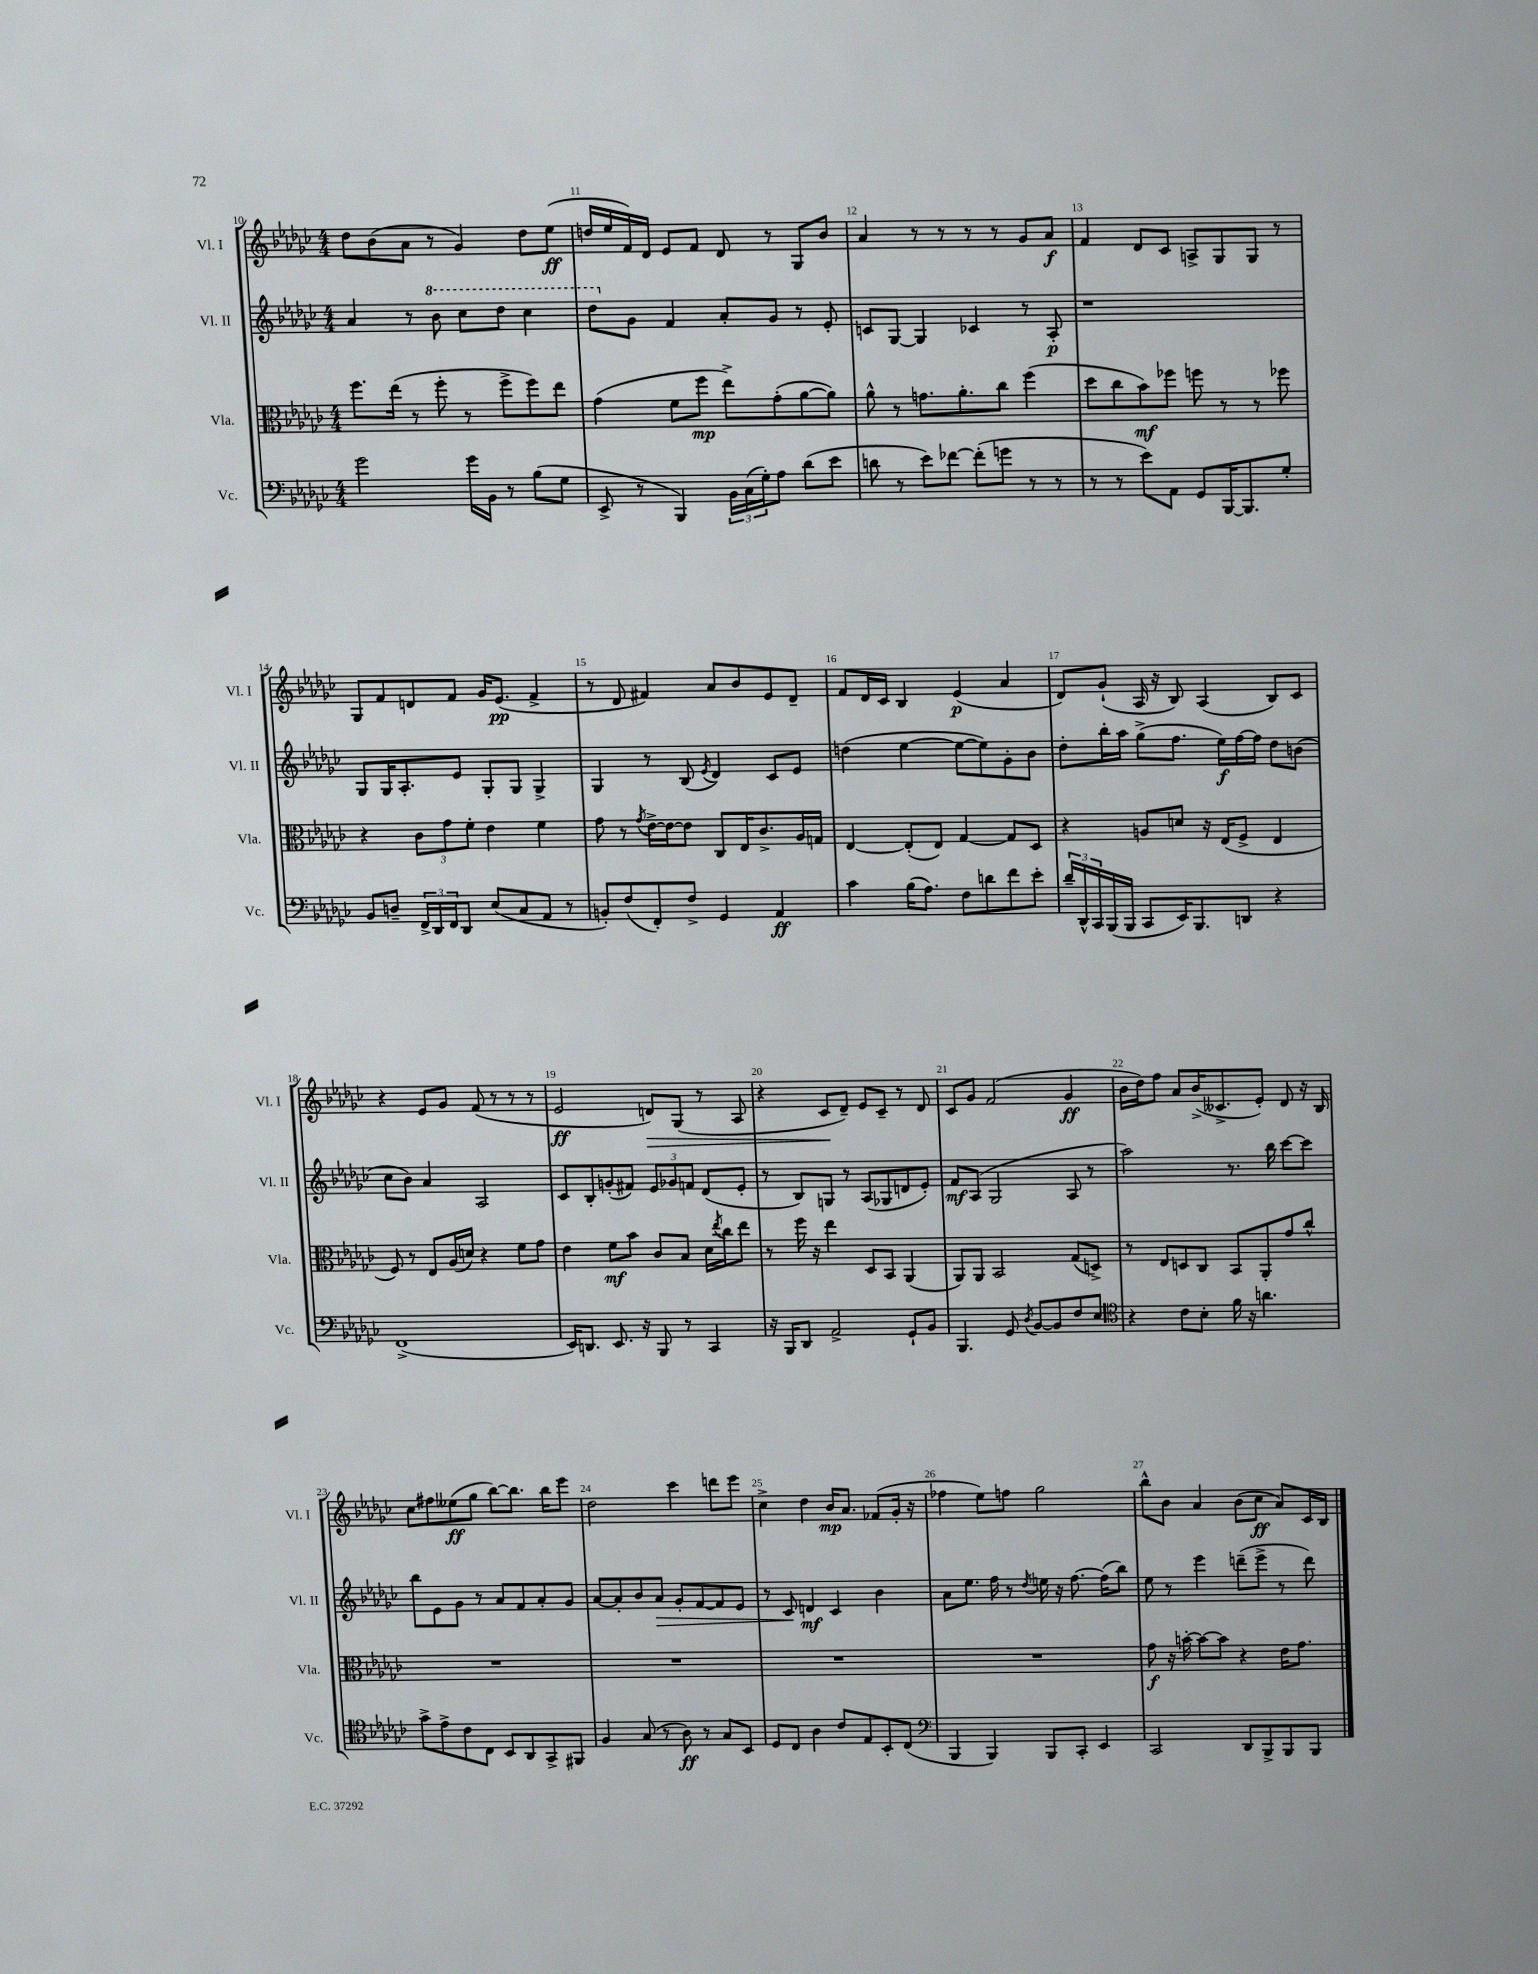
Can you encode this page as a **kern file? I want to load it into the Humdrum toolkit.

**kern	**kern	**kern	**kern
*staff4	*staff3	*staff2	*staff1
*clefF4	*clefC3	*clefG2	*clefG2
*k[b-e-a-d-g-c-]	*k[b-e-a-d-g-c-]	*k[b-e-a-d-g-c-]	*k[b-e-a-d-g-c-]
*M4/4	*M4/4	*M4/4	*M4/4
2g-\	8.ff\L	4a-/	8dd-\L
.	.	.	(8b-\
.	(16ee-\Jk	.	.
.	8r	8r	8a-\J
.	8ff'\	8bb-\	8r
16g-\LL	8r	8ccc-\L	4g-/)
16BB-\JJ	.	.	.
8r	8ff^\L	8ddd-\J	.
(8B-\L	8ff\)	4ccc-\	8dd-\L
8G-\J	8ee-\J	.	(8ee-\J
=	=	=	=
8EE-^/	(4g-\	8ddd-\L	16dd/LL
.	.	.	16ee-/
8r	.	8g-\J	16f/)
.	.	.	16d-/JJ
4BBB-/)	8f\L	4f/	8e-/L
.	8ff\J	.	8f/J
24BB-\LL	8ee-^\L)	8a-'/L	8d-/
(24C-\	.	.	.
24G-'\J)	.	.	.
8A-\J	(8g-'\	8g-/J	8r
(8d-\L	[8a-\	8r	8G-/L
8e-\J	8a-\]J)	8e-'/	8b-/J
=	=	=	=
8d\	8a-^^\	8c/L	4a-/
8r	8r	[8G-/J	.
8e-\L)	8.g\L	4G-/]	8r
[8f-\J	.	.	8r
.	8.a-'\	.	.
(8f-'\]L	.	4c-/	8r
8g\J	8cc-\J	.	8r
8r	(4ff\	8r	8g-/L
8r	.	8A-'/	8a-/J
=	=	=	=
8r	8dd-\L	1r	4f/
8r	8cc-\	.	.
8e-\L)	8b-\)	.	8d-/L
8AA-\J	8ff-\J	.	8c-/J
8GG-/L	8ff\	.	8A^/L
[16BBB-/K	8r	.	8G-/
8.BBB-/]	.	.	.
.	8r	.	8G-/J
8G-'/J	8ff-\	.	8r
=	=	=	=
8BB-/L	4r	8G-/L	8G-/L
8D~/J	.	16G-/K	8f/
.	.	8.A-'/	.
24FF^/LL	12c-\L	.	8d/
24DD-/	.	.	.
24FF/J	12g-\	.	.
8DD-/J	.	8e-/J	8f/J
.	12f'\J	.	.
(8E-/L	4e-\	8G-'/L	16g-/LK
.	.	.	(8.e-/J
8C-/	.	8G-/J	.
8AA-/J	4f\	4G-^/	4f^/
8r	.	.	.
=	=	=	=
8BB'/L)	8g-\	4G-/	8r
(8F/	8r	.	8d-/
.	8qg-/	.	.
8FF'/)	[16e-^\LL	8r	4f#/)
.	16e-\_J	.	.
8F^/J	8e-\]J	(8B-/	.
.	.	8qe-/	.
4GG-/	8C-/L	4d-/)	8a-/L
.	16E-/K	.	8b-/
.	8.c-^/	.	.
4AA-/	.	8c-/L	8e-/
.	16A-/L	8e-/J	8d-~/J
.	16G/JJ	.	.
=	=	=	=
4c-\	[4E-/	(4dd\	8f/L
.	.	.	16d-/L
.	.	.	16c-/JJ
(16B-\LK	(8E-'/]L	[4ee-\	4B-/
8.A-\J)	.	.	.
.	8E-/J)	.	.
8F\L	[4G-/	8ee-\_L	(4e-/
8d\	.	8ee-\])	.
8f\	8G-/]L	8g-'\	4a-/
8e-'\J	8D-/J	8b-\J	.
=	=	=	=
24d-~/LL	4r	8dd-'\L	8d-/L)
24DD-^^/	.	.	.
24CC-/	.	.	.
(16BBB-/	.	16bb-'\L	(8g-`/J
16BBB-/JJ	.	16aa-\JJ	.
8CC-/L	8A/L	(8gg-^\L	16A-/
.	.	.	16r
16EE-/K)	8d/J	8.ff\J	8B-/)
8.BBB-/	.	.	.
.	16r	.	(4A-/
.	(16E-/LK	16ee-\LL)	.
8DD/J	8F^/J	[16ff\	.
.	.	16ff\]JJ	.
4r	4E-/	8dd-\L	8B-/L)
.	.	(8b\J	8c-/J
=	=	=	=
(1FF^	8F/)	8cc-\L	4r
.	8r	8b-\J)	.
.	8E-/L	4a-/	8e-/L
.	(16A-/L	.	8g-/J
.	16d/JJ)	.	.
.	4r	2A-/	(8f/
.	.	.	8r
.	8f\L	.	8r
.	8g-\J	.	8r
=	=	=	=
16EE-/LK)	4e-\	8c-/L	2e-/
8.DD/J	.	.	.
.	.	8B-'/	.
8.EE-/	8f\L	(8g'/	.
.	8b-\J	8f#/J)	.
16r	.	.	.
8BBB-/	8c-/L	12e-/L	8d/L)
.	.	12g-/	.
8r	8B-/J	.	(8G-/J
.	.	12f/J	.
4CC-/	16d-\LL	(8d-/L	8r
.	8qee-/	.	.
.	16cc-\J	.	.
.	8ee-\J	8e-'/J	8A-/
=	=	=	=
16r	8r	8r	4r
16BBB-/LK	.	.	.
8DD-/J	16ff\	8B-/L)	.
.	16r	.	.
2AA-^/	4ee-\	8G/J	8c-/L
.	.	8r	8d-~/J)
.	8D-/L	(8A-/L	8e-/L
.	8BB-/J	8G-/	8c-~/J
8GG-`/L	(4AA-/	8d/	8r
8BB-/J	.	8e-'/J)	8d-/
=	=	=	=
4.BBB-/	8AA-/L)	8f/L	8c-/L
.	8AA-/J	(8A-/J	8g-/J
.	2BB-/	2G-/	(2f/
8GG-/	.	.	.
8qD-/	.	.	.
[8BB-/L	.	.	.
8BB-/]	.	.	.
8F/	(8G-/L	8A-/	4g-/
8E-/J	8D^/J)	8r	.
=	=	=	=
*clefC4	*	*	*
4r	8r	2aa-\)	16b-\LL
.	.	.	16dd-\J)
.	8E-/L	.	8ff\J
8c-\L	8D/	.	8a-/L
8B-'\J	8C-/J	.	(16b-^/K
.	.	.	8.c--^/
16f\	8BB-/L	8.r	.
16r	.	.	.
4.a\	8AA-'/	.	8e-'/J)
.	.	16bb-\	.
.	8g-/	[8ccc-\L	8d-/
.	8cc-^^/J	8ccc-\]J	16r
.	.	.	16B-/
=	=	=	=
8g-^\L	1r	8bb-\L	8cc-\L
8e-^\	.	8e-\	8ff#\
8c-\	.	8g-\J	(8ee--\
8C-\J	.	8r	8gg-\J
8BB-/L	.	8a-/L	[8bb-\L)
8AA-/	.	8f/	8.bb-\]J
8GG-^/	.	8a-'/	.
.	.	.	16bb-\LK
8FF#/J	.	8g-/J	8eee-\J
=	=	=	=
4F/	1r	[8a-/L	2dd-\
.	.	8a-'/]	.
(8G-/	.	8b-/	.
8r	.	8a-/J	.
8A-\)	.	8g-'/L	4ccc-\
8r	.	[8f/	.
8G-/L	.	8f/]	8ddd\L
8BB-/J	.	8e-/J	8eee-\J
=	=	=	=
8D-/L	1r	8r	4cc-^\
8C-/J	.	8c-/	.
4A-\	.	4d/	4dd-\
8c-/L	.	4c-/	16b-/LK
.	.	.	8.a-/J
8E-/	.	.	.
8BB-'/	.	4b-\	(8f-/L
(8C-/J	.	.	16g-'/Jk
.	.	.	16r
=	=	=	=
*clefF4	*	*	*
4BBB-/	1r	8a-\L	4ff-\
.	.	8.ee-\J	.
4BBB-/)	.	.	8ee-\L)
.	.	16ff\	.
.	.	8r	8ff\J
.	.	8qdd-/	.
8BBB-/L	.	16ee\	2gg-\
.	.	16r	.
8CC-'/J	.	[8.ff\	.
4EE-/	.	.	.
.	.	(16ff\]LK	.
.	.	8bb-\J)	.
=	=	=	=
2CC-/	8g-\	8ee-\	8bb-^^\L
.	16r	8r	8b-\J
.	[16b'\	.	.
.	8b\_L	4eee-\	4a-/
.	8b\]J	.	.
8DD-/L	4r	(8ddd~\L	(8b-\L
8BBB-^/	.	8eee-^\J	8cc-\J
8BBB-/	16e-\LK	8r	8a-/L)
.	8.g-\J	.	.
8BBB-/J	.	8ddd\)	16c-/L
.	.	.	16B-/JJ
==	==	==	==
*-	*-	*-	*-
